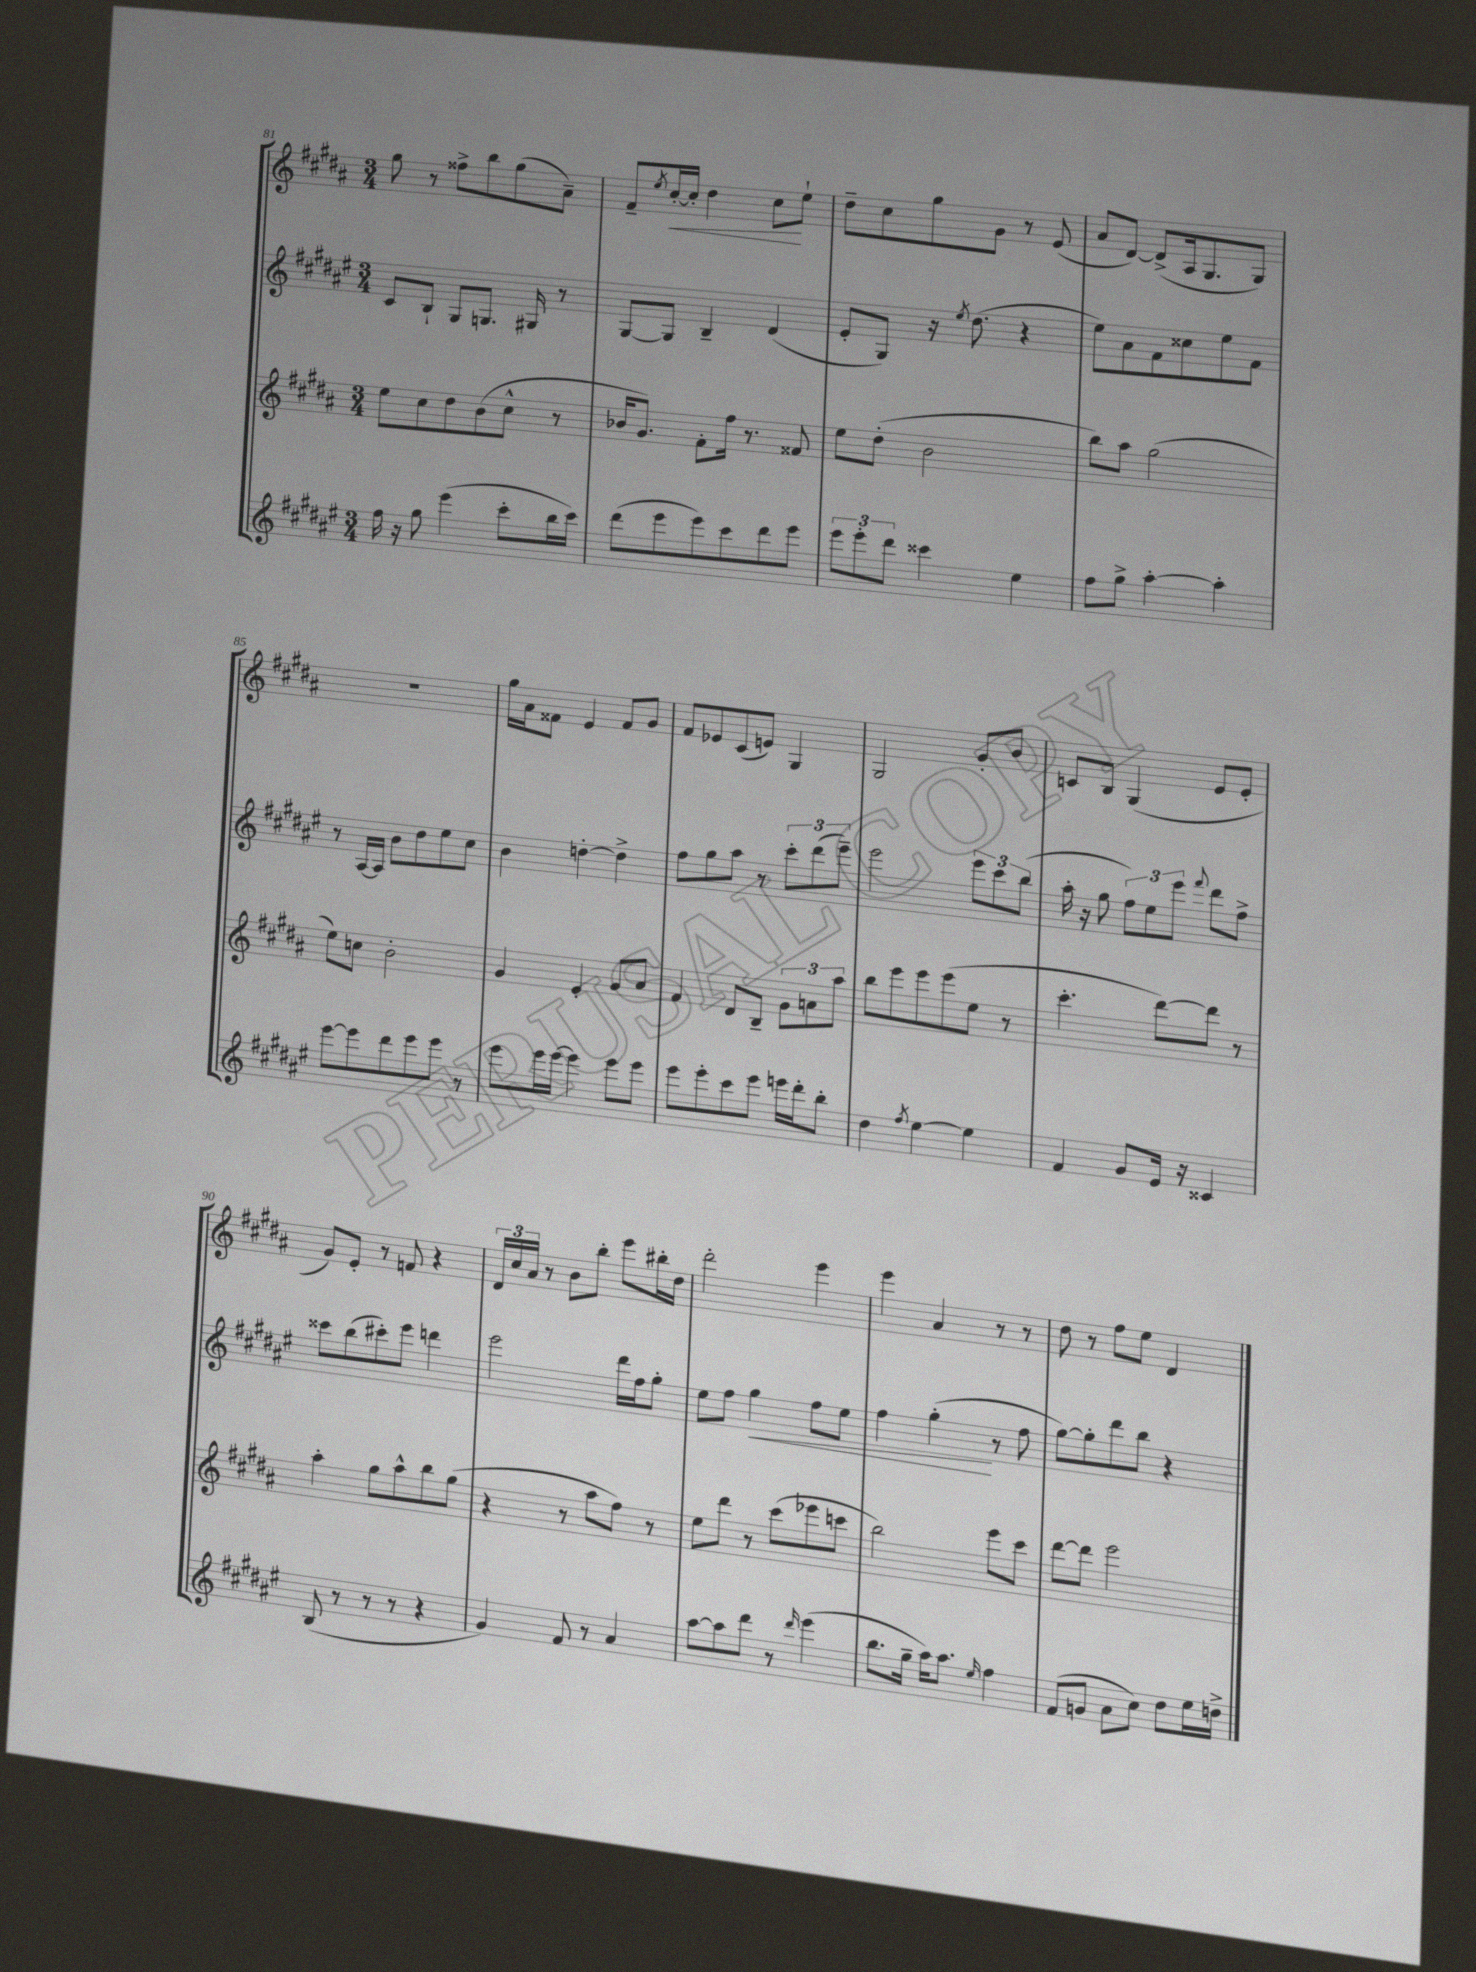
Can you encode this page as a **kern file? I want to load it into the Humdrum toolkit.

**kern	**kern	**kern	**kern
*staff4	*staff3	*staff2	*staff1
*clefG2	*clefG2	*clefG2	*clefG2
*k[f#c#g#d#a#e#]	*k[f#c#g#d#a#]	*k[f#c#g#d#a#e#]	*k[f#c#g#d#a#]
*M3/4	*M3/4	*M3/4	*M3/4
16ff#	8ee	8c#	8gg#
16r	.	.	.
8gg#	8cc#	8B`	8r
(4eee#	8dd#	8G#	8ff##^
.	(8b	8.G	8bb
8ccc#'	8cc#^^	.	(8gg#
.	.	16G#	.
16bb	8r	8r	8a#~)
16ccc#)	.	.	.
=	=	=	=
(8ddd#	16b-	[8G#	8f#~
.	8.g#)	.	.
.	.	.	8qee
8eee#	.	8G#]	[16cc#'
.	.	.	16cc#']
8eee#)	8f#'	4B~	4dd#
8ccc#	16ff#	.	.
.	8.r	.	.
8ddd#	.	(4d#	8cc#
8eee#	8f##	.	8ee`
=	=	=	=
12eee#	8ee	8e#'	8dd#~
12eee#'	.	.	.
.	(8dd#'	8G#)	8cc#
12ddd#	.	.	.
4ccc##	2b	16r	8gg#
.	.	8qee#	.
.	.	(8.dd#	.
.	.	.	8g#
4ee#	.	4r	8r
.	.	.	(8e
=	=	=	=
8ff#	8bb)	8ee#)	8a#
8gg#^	8aa#	8a#	[8d#)
[4aa#'	(2gg#	8f#	(8d#^]
.	.	8cc##	16A#
.	.	.	8.G#
4aa#']	.	8ee#	.
.	.	8f#	8G#)
=	=	=	=
[8eee#	8ee)	8r	2.r
8eee#]	8cc	[16A#	.
.	.	16A#]	.
8ddd#	2b'	8b	.
8eee#	.	8dd#	.
8eee#	.	8ee#	.
8r	.	8cc#	.
=	=	=	=
8eee#	4g#	4b	16gg#
.	.	.	16a#
16eee#	.	.	8f##
[16eee#	.	.	.
4eee#]	4e'	[4dd'	4e
8eee#	8g#	4dd^]	8f##
8eee#	8a#	.	8g#
=	=	=	=
8eee#	4f#	8ff#	8f#
8eee#'	.	8gg#	8e-
8ccc#	8d#	8aa#	(8c#
8eee#	8B~	8r	8e)
16eee	12g#	12ccc#'	4G#
16ddd#'	.	.	.
.	12a	(12ddd#	.
8bb'	.	.	.
.	12aa#	12eee#~)	.
=	=	=	=
4dd#	8bb	2eee#	2G#
.	8eee	.	.
8qff#	.	.	.
[4ee#	8eee	.	.
.	(8eee	.	.
4ee#]	8ee	12eee#	8g#'
.	.	12ccc#	.
.	8r	.	8b
.	.	(12bb	.
=	=	=	=
4f#	4.ccc#'	16aa#'	8c
.	.	16r	.
.	.	8gg#	8B
8g#	.	12ff#)	(4G#
.	.	12ee#	.
16e#	[8ddd#)	.	.
.	.	12eee#	.
16r	.	.	.
.	.	8qqfff#	.
4c##	8ddd#]	8ddd#	8e
.	8r	8ff#^	8e'
=	=	=	=
(8B	4aa#'	8ccc##	8g#)
8r	.	(8bb	8e'
8r	8gg#	8ccc#')	8r
8r	8aa#^^	8eee#	8f
4r	8bb	4ddd	4r
.	(8gg#	.	.
=	=	=	=
4g#)	4r	2eee#	24d#
.	.	.	24cc#
.	.	.	24a#
.	.	.	8r
8f#	8r	.	8b
8r	8aa#	.	8bb'
4a#	8ff#)	16ddd#	8eee
.	.	16ff#	.
.	8r	8gg#'	16bb#'
.	.	.	16dd#
=	=	=	=
[8aa#	8ee	8ee#	2ddd#'
8aa#]	8ddd#	8ff#	.
8ddd#	8r	4gg#	.
8r	(8ccc#	.	.
16qqddd#	.	.	.
(4eee#	8eee-	8ff#	4eee
.	8ccc	8ee#	.
=	=	=	=
8.bb	2bb)	4ff#	4eee
16gg#~	.	.	.
16aa#)	.	(4gg#'	4a#
8.aa#	.	.	.
16qqee#	.	.	.
4ff#	8eee	8r	8r
.	8ccc#	8ff#	8r
=	=	=	=
(8f#	[8ddd#	[8gg#)	8dd#
8g	8ddd#]	8gg#']	8r
8a#	2eee	8ddd#	8ff#
8cc#)	.	8bb	8ee
8dd#	.	4r	4d#
16ee#	.	.	.
16dd^	.	.	.
==	==	==	==
*-	*-	*-	*-
